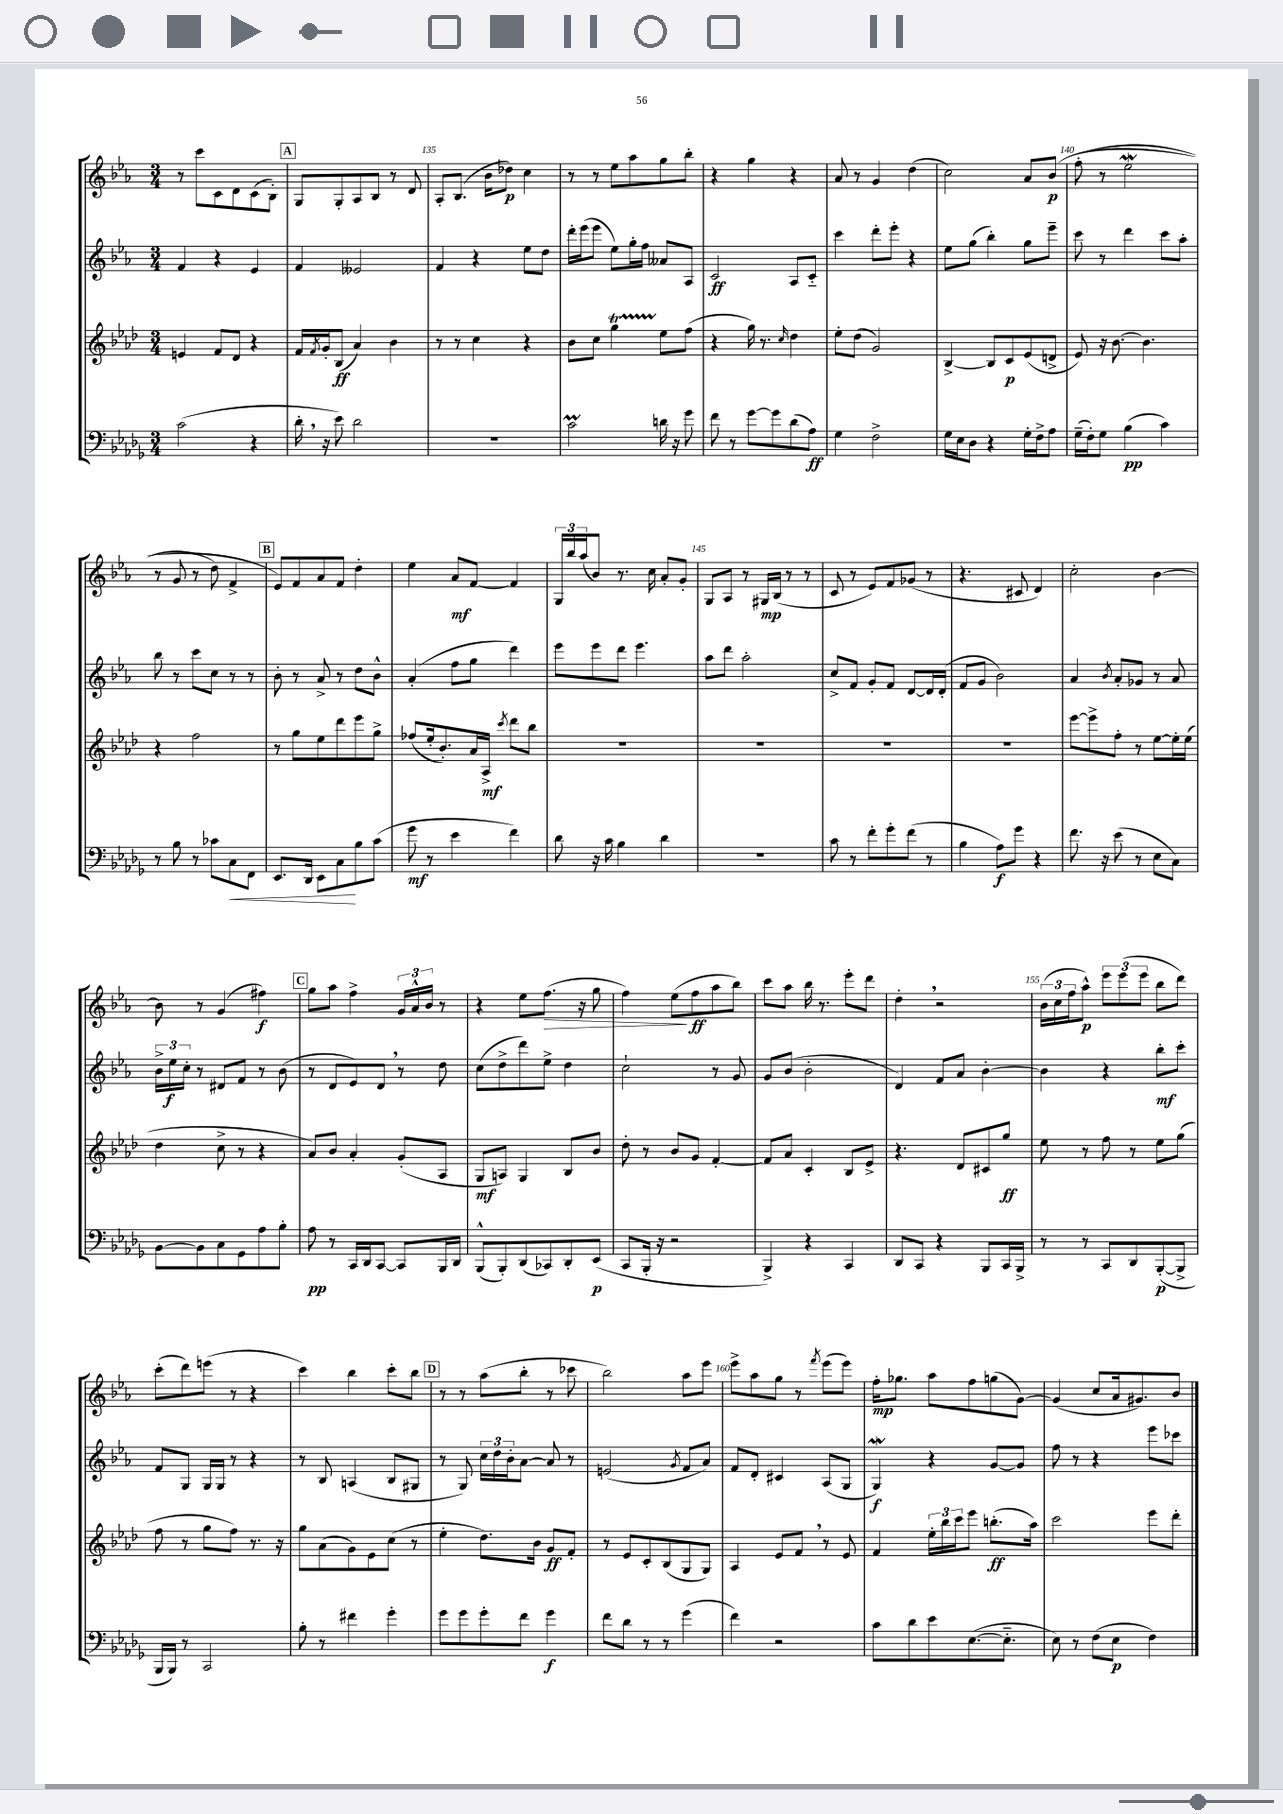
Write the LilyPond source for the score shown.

<<
\new StaffGroup <<
\new Staff = "s0" {
    \clef treble \key ees \major \numericTimeSignature \time 3/4
    r8 c'''8 c'8 d'8 c'8( bes8-.) |
    \mark \markup { \box "A" } g8 g8-. aes8 bes8 r8 d'8 |
    aes8-. bes8.( bes'16 des''8\p) c''4 |
    r8 r8 ees''8 aes''8 g''8 bes''8-. |
    r4 g''4 r4 |
    aes'8 r8 g'4 d''4( |
    c''2) aes'8 bes'8\p\( |
    f''8-.( r8 ees''2\mordent |
    r8 g'8 r8 d''8) f'4-> |
    \mark \markup { \box "B" } ees'8\) f'8 aes'8 f'8 d''4-. |
    ees''4 aes'8\mf f'8~ f'4 |
    \tuplet 3/2 { g16 bes''16 aes''16( } bes'8) r8. c''16 aes'8-. g'8-. |
    g8 aes8 r8 gis16\mp bes16( r8 r8 |
    c'8 r8 ees'8) f'8 ges'8( r8 |
    r4. cis'8 d'4) |
    c''2-. bes'4~ |
    bes'8 r8 g'4( fis''4\f) |
    \mark \markup { \box "C" } g''8 aes''8 f''4-> \tuplet 3/2 { g'16 aes'16-^ bes'16 } r8 |
    r4 ees''8 f''8.\>( r16 g''8 |
    f''4) ees''8\!( f''8\ff aes''8 bes''8) |
    c'''8 aes''8 bes''16 r8. ees'''8-. d'''8 |
    d''4-. \breathe r2 |
    \tuplet 3/2 { bes'16( c''16 f''16 } aes''8-^\p) \tuplet 3/2 { ees'''8 ees'''8( ees'''8 } bes''8 d'''8) |
    c'''8-.( d'''8) e'''8( r8 r4 |
    c'''4) bes''4 c'''8-. bes''8 |
    \mark \markup { \box "D" } r8 r8 aes''8( bes''8-. r8 ces'''8 |
    bes''2) aes''8 ees'''8 |
    ees'''8-> aes''8 g''8 r8 \acciaccatura { f'''8 } ees'''8( ees'''8) |
    f''16-.\mp ges''8. aes''8 f''8 g''8( g'8~) |
    g'4( c''8 aes'16 gis'8.) bes'8 \bar "|." |
}
\new Staff = "s1" {
    \clef treble \key ees \major \numericTimeSignature \time 3/4
    f'4 r4 ees'4 |
    \mark \markup { \box "A" } f'4 eeses'2 |
    f'4 r4 ees''8 d''8 |
    d'''16-. ees'''16( ees'''8 ees''8) g''16-. f''16 aeses'8 aes8 |
    c'2\ff aes8 c'8-_ |
    c'''4 d'''8-. ees'''8-. r4 |
    ees''8 g''8( bes''4-.) g''8 ees'''8-- |
    c'''8 r8 d'''4 c'''8 aes''8-. |
    bes''8 r8 c'''8 c''8 r8 r8 |
    \mark \markup { \box "B" } bes'8-. r8 aes'8-> r8 d''8 bes'8-^ |
    aes'4-.( f''8 g''8 d'''4) |
    ees'''8 ees'''8 d'''8 ees'''4. |
    aes''8 d'''8 aes''2-. |
    c''8-> f'8 g'8-. f'8 d'8~ d'16 d'16-.( |
    f'8 g'8 bes'2) |
    aes'4 \acciaccatura { bes'8 } aes'8-. ges'8 r8 aes'8 |
    \tuplet 3/2 { bes'16-> ees''16\f c''16-. } r8 dis'8 f'8 r8 bes'8( |
    \mark \markup { \box "C" } r8 d'8 ees'8) d'8 \breathe r8 d''8 |
    c''8( d''8-> d'''8) ees''8-> d''4 |
    c''2-! r8 g'8 |
    g'8 bes'8( bes'2-. |
    d'4) f'8 aes'8 bes'4~-. |
    bes'4 r4 bes''8-.\mf c'''8-. |
    f'8 g8 g16 g16 r8 r4 |
    r8 bes8 a4( bes8 gis8 |
    \mark \markup { \box "D" } r8 g8) \tuplet 3/2 { c''16 d''16 bes'16-. } aes'8~ aes'8 r8 |
    e'2( \acciaccatura { g'8 } f'8 aes'8) |
    f'8 d'8-. cis'4 aes8( g8 |
    g4\mordent\f) r4 g'8~ g'8 |
    f''8 r8 r4 ees'''8 ces'''8 \bar "|." |
}
\new Staff = "s2" {
    \clef treble \key aes \major \numericTimeSignature \time 3/4
    e'4 f'8 des'8 r4 |
    \mark \markup { \box "A" } f'16 \acciaccatura { f'8 } g'16-. bes8\ff( aes'4) bes'4 |
    r8 r8 c''4 r4 |
    bes'8 c''8 g''4\startTrillSpan ees''8\stopTrillSpan f''8( |
    r4 g''16) r8. \grace { c''16 } des''4 |
    ees''8-. des''8( g'2) |
    bes4~-> bes8 c'8\p ees'8( d'8-> |
    ees'8) r16 bes'8.~ bes'4. |
    r4 f''2 |
    \mark \markup { \box "B" } r8 g''8 ees''8 des'''8 ees'''8 g''8-> |
    fes''8( ees''16-. bes'8.-.) aes'16 aes16->\mf \acciaccatura { c'''8 } des'''8 bes''8 |
    R2. |
    R2. |
    R2. |
    R2. |
    ees'''8~ ees'''8-> f''8-. r8 ees''8~ ees''16-. ees''16( |
    des''4 c''8-> r8 r4 |
    \mark \markup { \box "C" } aes'8) bes'8 aes'4-. g'8-.( aes8 |
    g8\mf a8) g4 bes8 bes'8 |
    des''8-. r8 bes'8 g'8 f'4~-. |
    f'8 aes'8 c'4-. bes8 ees'8-> |
    r4. des'8 cis'8 g''8\ff |
    ees''8 r8 f''8 r8 ees''8 g''8( |
    f''8 r8 g''8 f''8) r8. r16 |
    g''8 aes'8( g'8) ees'8 c''8( r8 |
    \mark \markup { \box "D" } ees''4-. des''8.) bes'16 g'8\ff f'8-. |
    r8 ees'8 c'8-. bes8( g8 g8) |
    aes4 ees'8 f'8 \breathe r8 ees'8 |
    f'4 \tuplet 3/2 { ees''16-. bes''16 c'''16 } ees'''8 b''8.-.\ff( aes''16) |
    c'''2 ees'''8 des'''8-. \bar "|." |
}
\new Staff = "s3" {
    \clef bass \key des \major \numericTimeSignature \time 3/4
    c'2( r4 |
    \mark \markup { \box "A" } des'16-. \breathe r16 ees'8) des'2 |
    r2. |
    c'2\prall d'16 r16 ges'8 |
    f'8 r8 ges'8~ ges'8 des'8( aes8\ff) |
    ges4 f2-> |
    ges16 ees16 des8 r4 ges16-. f16-> aes8 |
    ges16--( f16-.) ges8 bes4\pp( c'4) |
    r8 bes8 r8 ces'8 c8\< f,8 |
    \mark \markup { \box "B" } ees,8. des,16 ees,8 c8\! bes8 c'8( |
    ges'8\mf r8 ees'4 f'4) |
    des'8 r16 c'16 bes4 des'4 |
    R2. |
    c'8 r8 f'8-. ges'8-. f'8( r8 |
    bes4 aes8\f) ges'8 r4 |
    f'8. r16 ees'8( r8 ees8 c8) |
    bes,8~ bes,8 c8 ges,8 aes8 bes8-. |
    \mark \markup { \box "C" } aes8\pp r8 c,16 des,16 c,8~ c,8 bes,,16 des,16 |
    bes,,8-^( bes,,8-.) des,8( ces,8) des,8-. ees,8\p( |
    c,8 bes,,16-. r16 r2 |
    bes,,4->) r4 c,4 |
    des,8 c,8 r4 bes,,8 c,16 bes,,16-> |
    r8 r8 c,8 des,8 bes,,8~-.\p( bes,,8-> |
    bes,,16 bes,,16) r8 c,2 |
    bes8-. r8 fis'4 ges'4-. |
    \mark \markup { \box "D" } ges'8 ges'8 ges'8-. f'8 ges'4\f |
    f'8 des'8 r8 r8 ges'4( |
    f'4) r2 |
    c'8 des'8 ees'8 ees8.~( ees8.-_ |
    ees8) r8 f8( ees8\p f4) \bar "|." |
}
>>
>>
\layout { \context { \Score currentBarNumber = #133 \override BarNumber.break-visibility = ##(#f #t #t) barNumberVisibility = #(every-nth-bar-number-visible 5) } }
